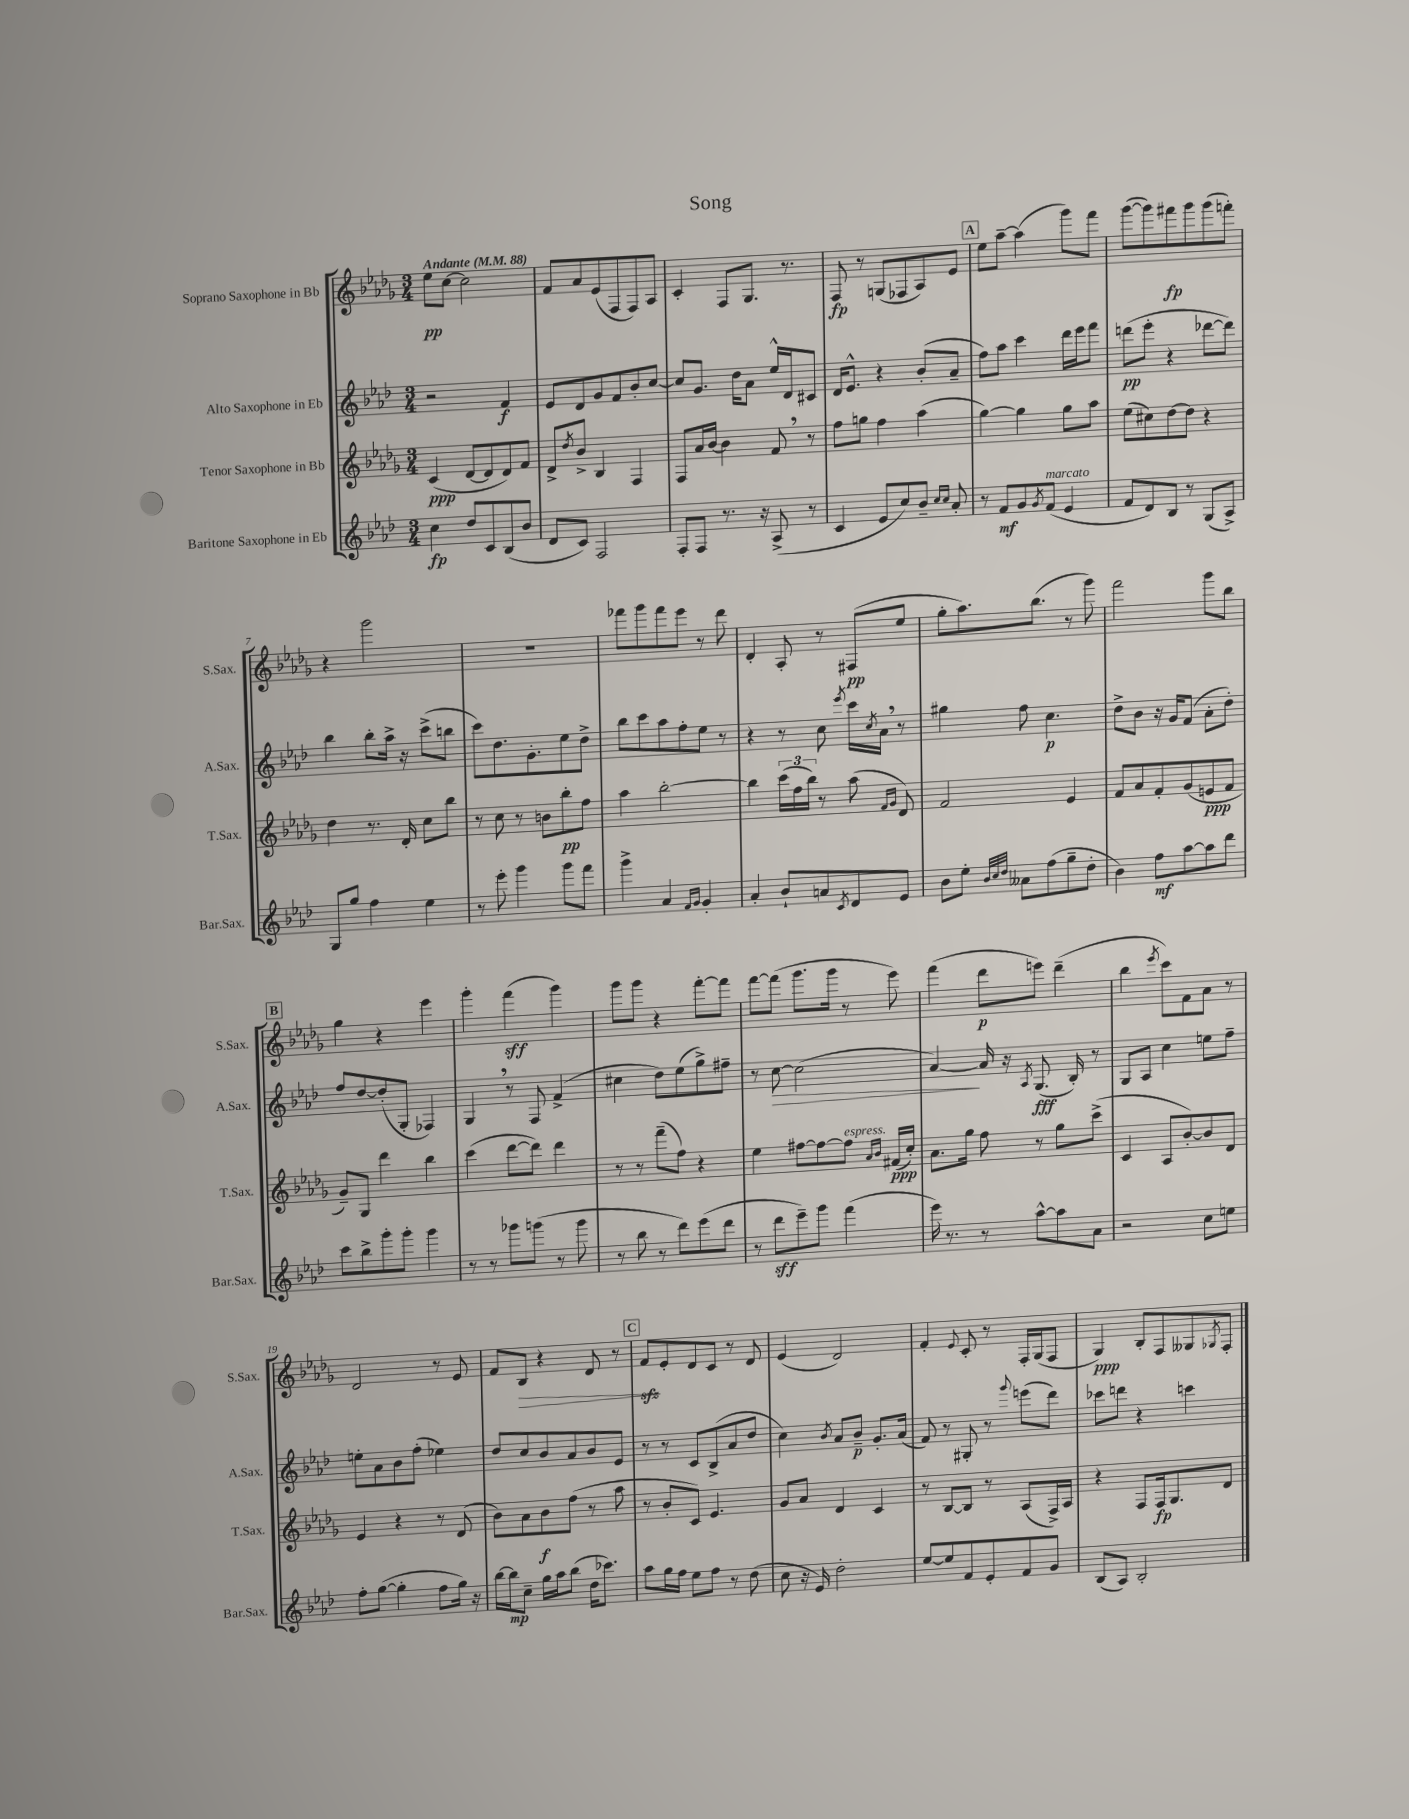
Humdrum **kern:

**kern	**dynam	**kern	**dynam	**kern	**dynam	**kern	**dynam
*part4	*part4	*part3	*part3	*part2	*part2	*part1	*part1
*staff4	*staff4	*staff3	*staff3	*staff2	*staff2	*staff1	*staff1
*I"Baritone Saxophone in Eb	*	*I"Tenor Saxophone in Bb	*	*I"Alto Saxophone in Eb	*	*I"Soprano Saxophone in Bb	*
*I'Bar.Sax.	*	*I'T.Sax.	*	*I'A.Sax.	*	*I'S.Sax.	*
*clefG2	*	*clefG2	*	*clefG2	*	*clefG2	*
*k[b-e-a-d-]	*	*k[b-e-a-d-g-]	*	*k[b-e-a-d-]	*	*k[b-e-a-d-g-]	*
*M3/4	*	*M3/4	*	*M3/4	*	*M3/4	*
*MM88	*	*MM88	*	*MM88	*	*MM88	*
=1	=1	=1	=1	=1	=1	=1	=1
!	!	!	!	!	!	!LO:TX:a:B:t=Andante	!
4cc\	fp	(4c/	ppp	2r	.	8ee-\L	pp
.	.	.	.	.	.	[8cc\J	.
8dd-/L	.	[8d-/L	.	.	.	2cc\]	.
8c/	.	8d-/]	.	.	.	.	.
(8B-/	.	8d-/)	.	4f/	f	.	.
8b-/J	.	8f/J	.	.	.	.	.
=2	=2	=2	=2	=2	=2	=2	=2
8d-/L	.	8d-^/L	.	8e-/L	.	8f/L	.
.	.	8qdd-/	.	.	.	.	.
8c/J)	.	8b-^/J	.	8d-/	.	8a-/	.
2F/	.	4B-/	.	8g/	.	(8e-/	.
.	.	.	.	8f/	.	8F/	.
.	.	4F/	.	8b-'/	.	8F/)	.
.	.	.	.	[8cc/J	.	8A-/J	.
=3	=3	=3	=3	=3	=3	=3	=3
8F'/L	.	8F/L	.	8cc/L]	.	4c'/	.
8F/J	.	16a-/L	.	8.g/J	.	.	.
.	.	[16b-/JJ	.	.	.	.	.
8.r	.	4b-\]	.	.	.	8F/L	.
.	.	.	.	16dd-\KL	.	.	.
.	.	.	.	8a-\J	.	8.G-/J	.
16r	.	.	.	.	.	.	.
(8A-^/	.	8f,/	.	16ee-^^/LL	.	.	.
.	.	.	.	16d-/J	.	8.r	.
8r	.	8r	.	8c#X/J	.	.	.
=4	=4	=4	=4	=4	=4	=4	=4
4c/	.	8ff\L	.	16d-/KL	.	8F/	fp
.	.	.	.	8.e-^^/J	.	.	.
.	.	8ggn\J	.	.	.	8r	.
8e-/L	.	4ff\	.	4r	.	(8Gn/L	.
8cc/)	.	.	.	.	.	8F-X/	.
8b-~/J	.	(4aa-\	.	(8b-'/L	.	8A-/)	.
16qqcc/LL	.	.	.	.	.	.	.
16qqcc/JJ	.	.	.	.	.	.	.
8a-'/	.	.	.	8a-~/J	.	8e-/J	.
!!LO:REH:place=s1:t=A
=5	=5	=5	=5	=5	=5	=5	=5
8r	.	[4gg-\)	.	8ff\L)	.	8ee-\L	.
8f/L	mf	.	.	8aa-\J	.	[8aa-~\J	.
8g/	.	4gg-\]	.	4ccc\	.	(4aa-\]	.
8qg/	.	.	.	.	.	.	.
!LO:TX:a:i:t=marcato	!	!	!	!	!	!	!
(8f/J	.	.	.	.	.	.	.
4e-/	.	8gg-\L	.	16ddd-\LL	.	8ggg-\L)	.
.	.	.	.	16eee-\J	.	.	.
.	.	8aa-\J	.	8fff\J	.	8fff\J	.
=6	=6	=6	=6	=6	=6	=6	=6
8f/L	.	(8ee-\L	.	(8dddn\L	pp	([8ggg-\L	.
8d-/)	.	8cc#X\)	.	8eee-'\J	.	8ggg-\])	.
8B-/J	.	[8dd-\	.	4r	.	8fff#X\	fp
8r	.	8dd-\J]	.	.	.	8ggg-\	.
(8G/L	.	4r	.	[8ddd-X\L	.	(8ggg-\	.
8A-^/J)	.	.	.	8ddd-\J])	.	8fffn'\J)	.
!!LO:LB:g=z
=7	=7	=7	=7	=7	=7	=7	=7
8G/L	.	4dd-\	.	4bb-\	.	4r	.
8gg/J	.	.	.	.	.	.	.
4ff\	.	8.r	.	8bb-'\L	.	2ggg-\	.
.	.	.	.	16aa-^\Jk	.	.	.
.	.	16d-'/	.	16r	.	.	.
4ee-\	.	8cc\L	.	(8ccc^\L	.	.	.
.	.	8bb-\J	.	8bbn\J	.	.	.
=8	=8	=8	=8	=8	=8	=8	=8
8r	.	8r	.	8ccc\L)	.	2.r	.
8eee-'\	.	8cc\	.	8.dd-\	.	.	.
4ggg\	.	8r	.	.	.	.	.
.	.	.	.	8.g'\	.	.	.
.	.	8bn\L	.	.	.	.	.
8ggg\L	.	8bb-'\	pp	8ee-\	.	.	.
8fff\J	.	8ff\J	.	8dd-^\J	.	.	.
=9	=9	=9	=9	=9	=9	=9	=9
4ggg^\	.	4aa-\	.	8bb-\L	.	8fff-X\L	.
.	.	.	.	8ccc\	.	8ggg-\	.
4a-/	.	[2bb-'\	.	8aa-\	.	8fff-\	.
.	.	.	.	8ff'\	.	8eee-\J	.
16qqf/LL	.	.	.	.	.	.	.
16qqg/JJ	.	.	.	.	.	.	.
4g'/	.	.	.	8ee-\J	.	8r	.
.	.	.	.	8r	.	8ddd-\	.
=10	=10	=10	=10	=10	=10	=10	=10
4a-'/	.	4bb-\]	.	4r	.	4d-'/	.
8b-`/L	.	(24ccc\LL	.	8r	.	8A-'/	.
.	.	24ff\	.	.	.	.	.
.	.	24bb-\JJ)	.	.	.	.	.
8an/	.	8r	.	8cc\	.	8r	.
8qc/	.	.	.	8qeee-/	.	.	.
8d-/	.	(8aa-\	.	16ccc\LL	.	(8F#X/L	pp
.	.	.	.	8qcc/	.	.	.
.	.	.	.	16a-,\JJ	.	.	.
.	.	16qqf/LL	.	.	.	.	.
.	.	16qqg-/JJ	.	.	.	.	.
8e-/J	.	8d-/)	.	8r	.	8ee-/J	.
=11	=11	=11	=11	=11	=11	=11	=11
8b-\L	.	2f/	.	4gg#X\	.	8gg-'\L	.
8ee-'\J	.	.	.	.	.	8.aa-\)	.
32qqb-/LLL	.	.	.	.	.	.	.
32qqcc/	.	.	.	.	.	.	.
32qqdd-/JJJ	.	.	.	.	.	.	.
8a--X\L	.	.	.	8ff\	.	.	.
.	.	.	.	.	.	(8.bb-\J	.
(8ff\	.	.	.	4.cc\	p	.	.
8gg~\	.	4e-/	.	.	.	8r	.
8dd-'\J	.	.	.	.	.	8ggg-\)	.
=12	=12	=12	=12	=12	=12	=12	=12
4b-\)	.	8f/L	.	8dd-^\L	.	2fff\	.
.	.	8a-/	.	8b-\J	.	.	.
8ff\L	mf	8f'/	.	16r	.	.	.
.	.	.	.	16g/KL	.	.	.
[8aa-\	.	(8g-/	.	(8f/J	.	.	.
8aa-\]	.	8en/	ppp	8a-'\L	.	8ggg-\L	.
8ddd-\J	.	8f/J	.	8dd-'\J)	.	8bb-\J	.
!!LO:LB:g=z
!!LO:REH:place=s1:t=B
=13	=13	=13	=13	=13	=13	=13	=13
8ccc\L	.	8g-~/L)	.	8ff/L	.	4gg-\	.
8bb-^\	.	8G-/J	.	[8dd-/	.	.	.
8ggg'\	.	4ddd-\	.	(8dd-'/]	.	4r	.
8ggg'\J	.	.	.	8G'/J	.	.	.
4ggg\	.	4bb-\	.	4F-X/)	.	4eee-\	.
=14	=14	=14	=14	=14	=14	=14	=14
8r	.	(4ccc\	.	4G,/	.	4ggg-'\	.
8r	.	.	.	.	.	.	.
8ggg-X\L	.	[8ddd-\L	.	8r	.	(4fff\	sff
(8gggn\J	.	8ddd-\J])	.	8F/	.	.	.
8r	.	4ddd-\	.	(4f^/	.	4ggg-\)	.
8ggg\	.	.	.	.	.	.	.
=15	=15	=15	=15	=15	=15	=15	=15
8r	.	8r	.	4cc#X\	.	8ggg-\L	.
8bb-\	.	8r	.	.	.	8ggg-\J	.
8r	.	(8fff~\L	.	8dd-\L)	.	4r	.
8ddd-\L)	.	8ff\J)	.	(8ee-\	.	.	.
(8eee-\	.	4r	.	8gg^\)	.	[8fff'\L	.
8ddd-\J	.	.	.	8ff#X~\J	.	8fff\J]	.
=16	=16	=16	=16	=16	=16	=16	=16
8r	.	4ee-\	.	8r	.	[8fff\L	.
!	!	!	!	!	!LO:HP:b	!	!
8ddd-\L	sff	.	.	[8cc\	>	(8fff\J]	.
8eee-~\)	.	[8ff#X\L	.	(2cc\]	.	8.ggg-\L	.
8ggg\J	.	8ff#\_	.	.	.	.	.
.	.	.	.	.	.	16ggg-\Jk	.
!	!	!LO:TX:a:i:t=espress.	!	!	!	!	!
(4fff\	.	8ff#\J]	.	.	.	8r	.
.	.	16qqa-/LL	.	.	.	.	.
.	.	16qqb-/JJ	.	.	.	.	.
.	.	(16f#X/LL	ppp	.	.	8eee-\)	.
.	.	16cc'/JJ)	.	.	.	.	.
=17	=17	=17	=17	=17	=17	=17	=17
16eee-\)	.	8.a-\L	.	[4a-/)	.	(4fff\	.
8.r	.	.	.	.	.	.	.
.	.	16gg-\Jk	.	.	.	.	.
8r	.	8ff\	.	16a-/]	]	8ddd-\L	p
.	.	.	.	16r	.	.	.
.	.	.	.	8qA-/	.	.	.
[8aa-^^\L	.	8r	.	(8.G/	fff	8eeen\J)	.
8aa-\]	.	8gg-\L	.	.	.	(4ddd-~\	.
.	.	.	.	16B-'/)	.	.	.
8a-\J	.	(8ccc^\J	.	8r	.	.	.
=18	=18	=18	=18	=18	=18	=18	=18
2r	.	4c/	.	8G/L	.	4bb-\	.
.	.	.	.	8A-/J	.	.	.
.	.	.	.	.	.	8qeee-/	.
.	.	8A-/L	.	4cc\	.	8ccc\L)	.
.	.	[8b-'/)	.	.	.	8f\	.
8cc\L	.	8b-/]	.	8een\L	.	8a-\J	.
8een\J	.	8d-/J	.	8ff~\J	.	8r	.
!!LO:LB:g=z
=19	=19	=19	=19	=19	=19	=19	=19
8ff'\L	.	4e-/	.	8een'\L	.	2d-/	.
([8gg\J	.	.	.	8a-\	.	.	.
4gg'\]	.	4r	.	8b-\	.	.	.
.	.	.	.	(8ff'\J	.	.	.
8ff\L	.	8r	.	4ee-X\)	.	8r	.
16gg\Jk)	.	(8d-/	.	.	.	8e-/	.
16r	.	.	.	.	.	.	.
=20	=20	=20	=20	=20	=20	=20	=20
[16bb-\LL	.	8b-\L)	.	8dd-/L	.	8f/L	.
16bb-\J]	mp	.	.	.	.	.	.
!	!	!	!	!	!	!	!LO:HP:b
8cc~\J	.	8a-\	.	8cc/	.	8B-/J	>
16gg\LL	.	8b-\	f	8b-/	.	4r	.
16aa-\J	.	.	.	.	.	.	.
(8bb-\J	.	(8ff\J	.	8a-/	.	.	.
16dd-\KL	.	8r	.	8b-/	.	8d-/	.
8.ccc-X\J)	.	.	.	.	.	.	.
.	.	8aa-\	.	8e-/J	.	8r	.
!!LO:REH:place=s1:t=C
=21	=21	=21	=21	=21	=21	=21	=21
8aa-\L	.	8r	.	8r	.	8fzz/L	.
16gg\L	.	8b-'/L	.	8r	.	8e-'/	]
16ff\JJ	.	.	.	.	.	.	.
8ee-\L	.	8c/J)	.	8c/L	.	8d-/	.
8ff\J	.	4.e-/	.	(8B-^/	.	8c/J	.
8r	.	.	.	8a-/	.	8r	.
(8dd-\	.	.	.	8dd-/J	.	8d-/	.
=22	=22	=22	=22	=22	=22	=22	=22
8cc\	.	8g-/L	.	4cc\)	.	(4e-/	.
16r	.	8a-/J	.	.	.	.	.
16e-/)	.	.	.	.	.	.	.
.	.	.	.	8qb-/	.	.	.
2dd-'\	.	4d-/	.	8a-/L	.	2d-/)	.
.	.	.	.	8b-~/J	p	.	.
.	.	4c/	.	8.g'/L	.	.	.
.	.	.	.	(16a-/Jk	.	.	.
=23	=23	=23	=23	=23	=23	=23	=23
[8ee-/L	.	8r	.	8f/)	.	4f'/	.
8ee-/]	.	[8B-/L	.	8r	.	.	.
.	.	.	.	.	.	8qqe-/	.
8f/	.	8B-/J]	.	8G#X'/	.	8c'/	.
8e-'/	.	8r	.	8r	.	8r	.
.	.	.	.	8qqggg/	.	.	.
8f/	.	(8A-/L	.	(8eeen\L	.	16F'/LL	.
.	.	.	.	.	.	(16G-/J	.
8g/J	.	16F^/L)	.	8ddd-\J)	.	8F/J	.
.	.	16A-/JJ	.	.	.	.	.
=24	=24	=24	=24	=24	=24	=24	=24
(8B-/L	.	4r	.	8ccc-X\L	.	4G-/)	ppp
8A-/J)	.	.	.	8dddn\J	.	.	.
2B-'/	.	8F/L	.	4r	.	8B-'/L	.
.	.	16F/k	fp	.	.	8F/	.
.	.	8.G-/	.	.	.	.	.
.	.	.	.	4cccn\	.	8G--X/	.
.	.	.	.	.	.	8qG-X/	.
.	.	8d-/J	.	.	.	8F'/J	.
==	==	==	==	==	==	==	==
*-	*-	*-	*-	*-	*-	*-	*-
